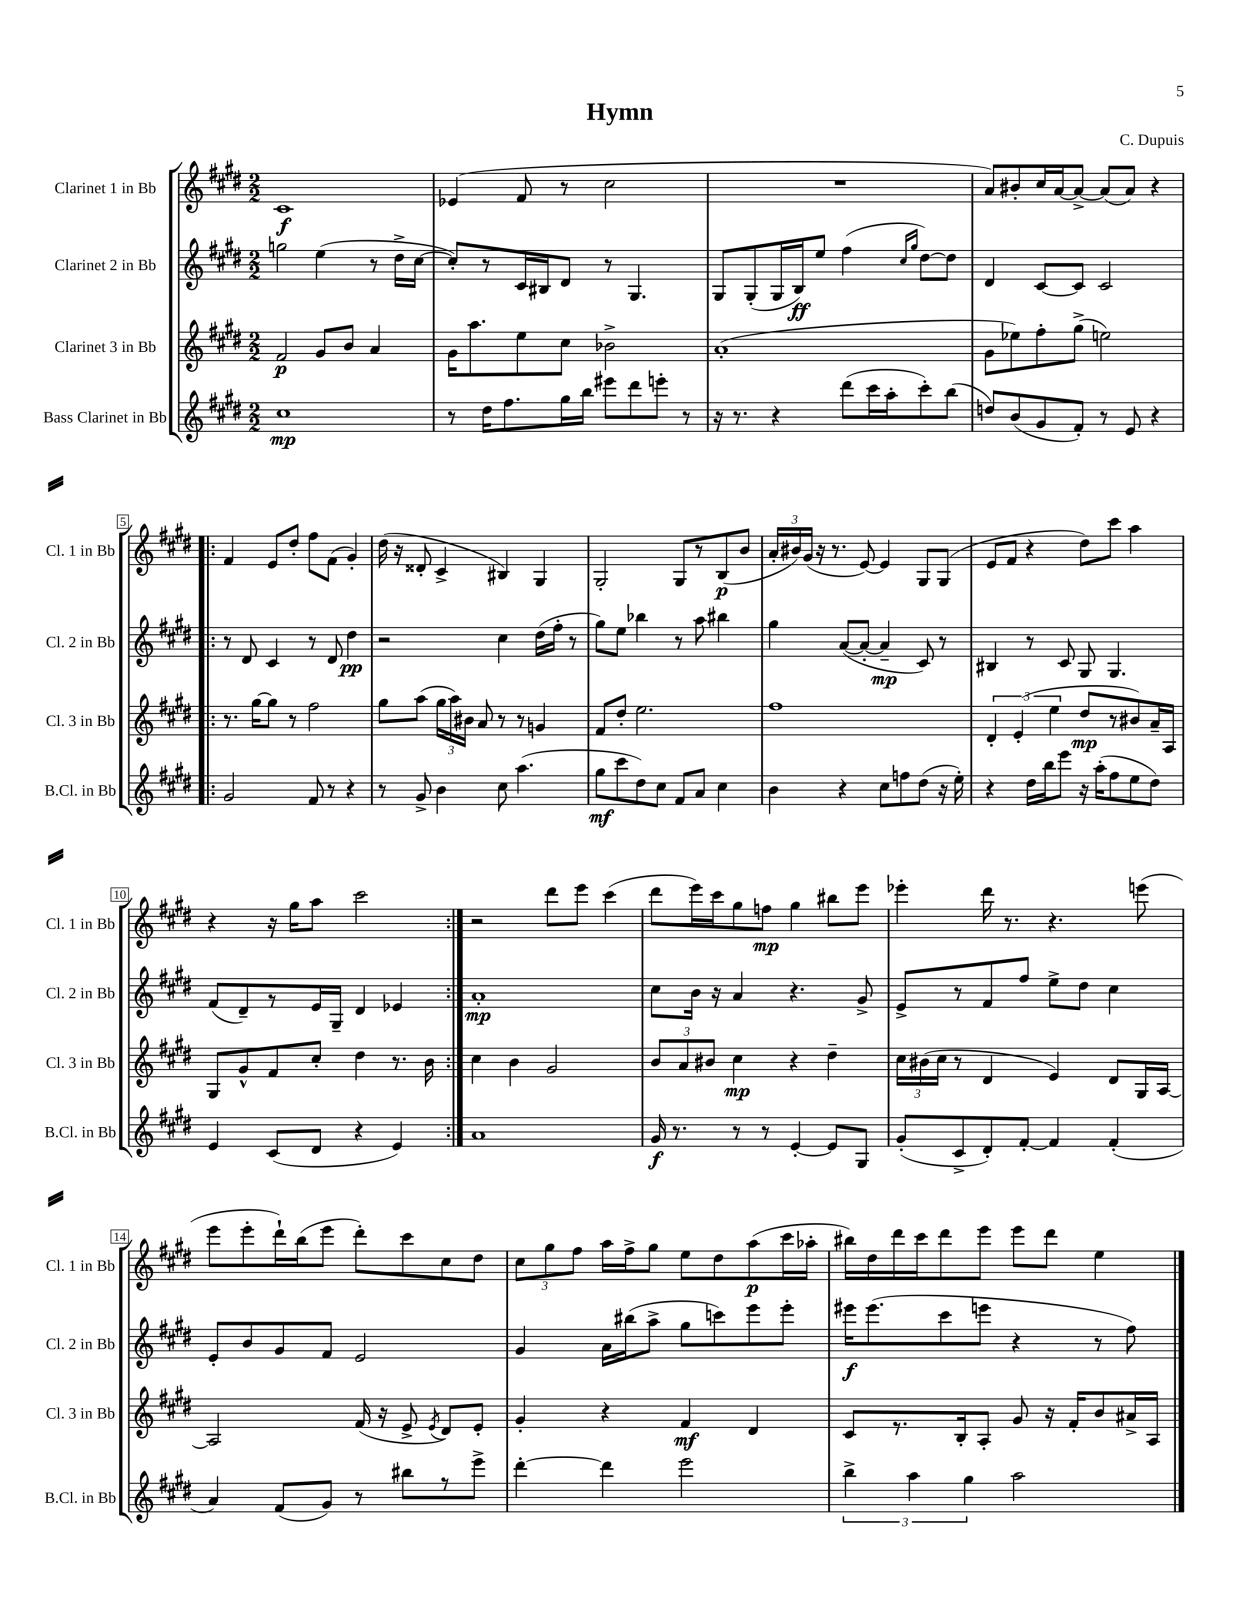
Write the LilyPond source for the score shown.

\header { title = "Hymn" composer = "C. Dupuis" }
<<
\new StaffGroup <<
\new Staff = "s0" \with { instrumentName = "Clarinet 1 in Bb" shortInstrumentName = "Cl. 1 in Bb" } {
    \clef treble \key e \major \numericTimeSignature \time 2/2
    \autoBeamOff cis'1\f |
    ees'4( fis'8 r8 cis''2 |
    R1 |
    a'8[) bis'8-. cis''16 a'16~ a'8]~-> a'8[( a'8]) r4 |
    \repeat volta 2 { fis'4 e'8[ dis''8]-. fis''8[ fis'8]( gis'4-.) |
    dis''16( r16 disis'8-. cis'4-> bis4) gis4 |
    gis2-. gis8[ r8 b8\p( b'8] |
    \tuplet 3/2 { a'16[-. bis'16) gis'16]( } r16 r8. e'8~) e'4 gis8[ gis8]( |
    e'8[ fis'8] r4 dis''8[) cis'''8] a''4 |
    r4 r16 gis''16[ a''8] cis'''2 | }
    r2 dis'''8[ e'''8] cis'''4( |
    dis'''8[ e'''16) cis'''16 gis''8 f''8]\mp gis''4 bis''8[ e'''8] |
    ees'''4-. dis'''16 r8. r4. e'''8( |
    e'''8[ e'''8-. dis'''16-!) b''16( e'''8] dis'''8[-.) cis'''8 cis''8 dis''8] |
    \tuplet 3/2 { cis''8[ gis''8 fis''8] } a''16[ fis''16-> gis''8] e''8[ dis''8 a''8\p( cis'''16 aes''16]-. |
    bis''16[) dis''16 dis'''16 cis'''16 dis'''8 e'''8] e'''8[ dis'''8] e''4 \bar "|." |
}
\new Staff = "s1" \with { instrumentName = "Clarinet 2 in Bb" shortInstrumentName = "Cl. 2 in Bb" } {
    \clef treble \key e \major \numericTimeSignature \time 2/2
    \autoBeamOff g''2 e''4( r8 dis''16[-> cis''16]~ |
    cis''8[-.) r8 cis'16 bis16 dis'8] r8 gis4. |
    gis8[ gis8-.( gis16 b16\ff) e''8] fis''4( \grace { cis''16[ gis''16] } dis''8[~) dis''8] |
    dis'4 cis'8[~ cis'8] cis'2 |
    \repeat volta 2 { r8 dis'8 cis'4 r8 dis'8 dis''4\pp |
    r2 cis''4 dis''16[( fis''16]-. r8 |
    gis''8[) e''8] bes''4 r8 a''8 bis''4 |
    gis''4 a'8[~( a'8]~-. a'4--\mp cis'8) r8 |
    bis4 r8 cis'8 gis8 gis4. |
    fis'8[( dis'8--) r8 e'16 gis16]-- dis'4 ees'4 | }
    a'1-.\mp |
    cis''8[ b'16] r16 a'4 r4. gis'8-> |
    e'8[-> r8 fis'8 fis''8] e''8[-> dis''8] cis''4 |
    e'8[-. b'8 gis'8 fis'8] e'2 |
    gis'4 a'16[ bis''16( a''8]-> gis''8[ c'''8) e'''8 e'''8]-. |
    eis'''16[\f eis'''8.( cis'''8 e'''8] r4 r8 fis''8) \bar "|." |
}
\new Staff = "s2" \with { instrumentName = "Clarinet 3 in Bb" shortInstrumentName = "Cl. 3 in Bb" } {
    \clef treble \key e \major \numericTimeSignature \time 2/2
    \autoBeamOff fis'2\p gis'8[ b'8] a'4 |
    gis'16[ a''8. e''8 cis''8] bes'2-> |
    a'1-.( |
    gis'8[ ees''8) fis''8-. gis''8]->( e''2) |
    \repeat volta 2 { r8. gis''16[~ gis''8] r8 fis''2 |
    gis''8[ a''8]( \tuplet 3/2 { gis''16[ a''16) bis'16] } a'8 r8 r8 g'4 |
    fis'8[ dis''8]-. e''2. |
    fis''1 |
    \tuplet 3/2 { dis'4-. e'4-.( e''4 } dis''8[\mp r8 bis'8) a'16-- a16] |
    gis8[ gis'8-^ fis'8 cis''8]-. dis''4 r8. b'16 | }
    cis''4 b'4 gis'2 |
    \tuplet 3/2 { b'8[ a'8 bis'8] } cis''4\mp r4 dis''4-- |
    \tuplet 3/2 { cis''16[ bis'16( cis''16] } r8 dis'4 e'4) dis'8[ gis16 a16]~ |
    a2 fis'16( r16 e'8-> \acciaccatura { e'8 } dis'8[) e'8]-. |
    gis'4-. r4 fis'4\mf dis'4 |
    cis'8[ r8. b16-. a8]-. gis'8 r16 fis'16[-. b'8 ais'16-> a16] \bar "|." |
}
\new Staff = "s3" \with { instrumentName = "Bass Clarinet in Bb" shortInstrumentName = "B.Cl. in Bb" } {
    \clef treble \key e \major \numericTimeSignature \time 2/2
    \autoBeamOff cis''1\mp |
    r8 dis''16[ fis''8. gis''16 b''16] eis'''8[ dis'''8 e'''8]-. r8 |
    r16 r8. r4 dis'''8[( cis'''16 a''16-. cis'''8-.) b''8]( |
    d''8[) b'8( gis'8 fis'8]-.) r8 e'8 r4 |
    \repeat volta 2 { gis'2 fis'8 r8 r4 |
    r8 gis'8-> b'4 cis''8 a''4.( |
    gis''8[\mf cis'''8 dis''8) cis''8] fis'8[ a'8] cis''4 |
    b'4 r4 cis''8[ f''8 dis''8]( r16 e''16-.) |
    r4 dis''16[ b''16 e'''8] r16 a''16[-.( fis''8 e''8 dis''8]) |
    e'4 cis'8[( dis'8] r4 e'4) | }
    a'1 |
    gis'16\f r8. r8 r8 e'4~-. e'8[ gis8] |
    gis'8[-.( cis'8-> dis'8-.) fis'8]~-. fis'4 fis'4-.( |
    a'4) fis'8[( gis'8]) r8 bis''8[ r8 e'''8]-> |
    dis'''4~-. dis'''4 e'''2 |
    \tuplet 3/2 { b''4-> a''4 gis''4 } a''2 \bar "|." |
}
>>
>>
\layout { \context { \Score \override BarNumber.stencil = #(make-stencil-boxer 0.1 0.3 ly:text-interface::print) } }
